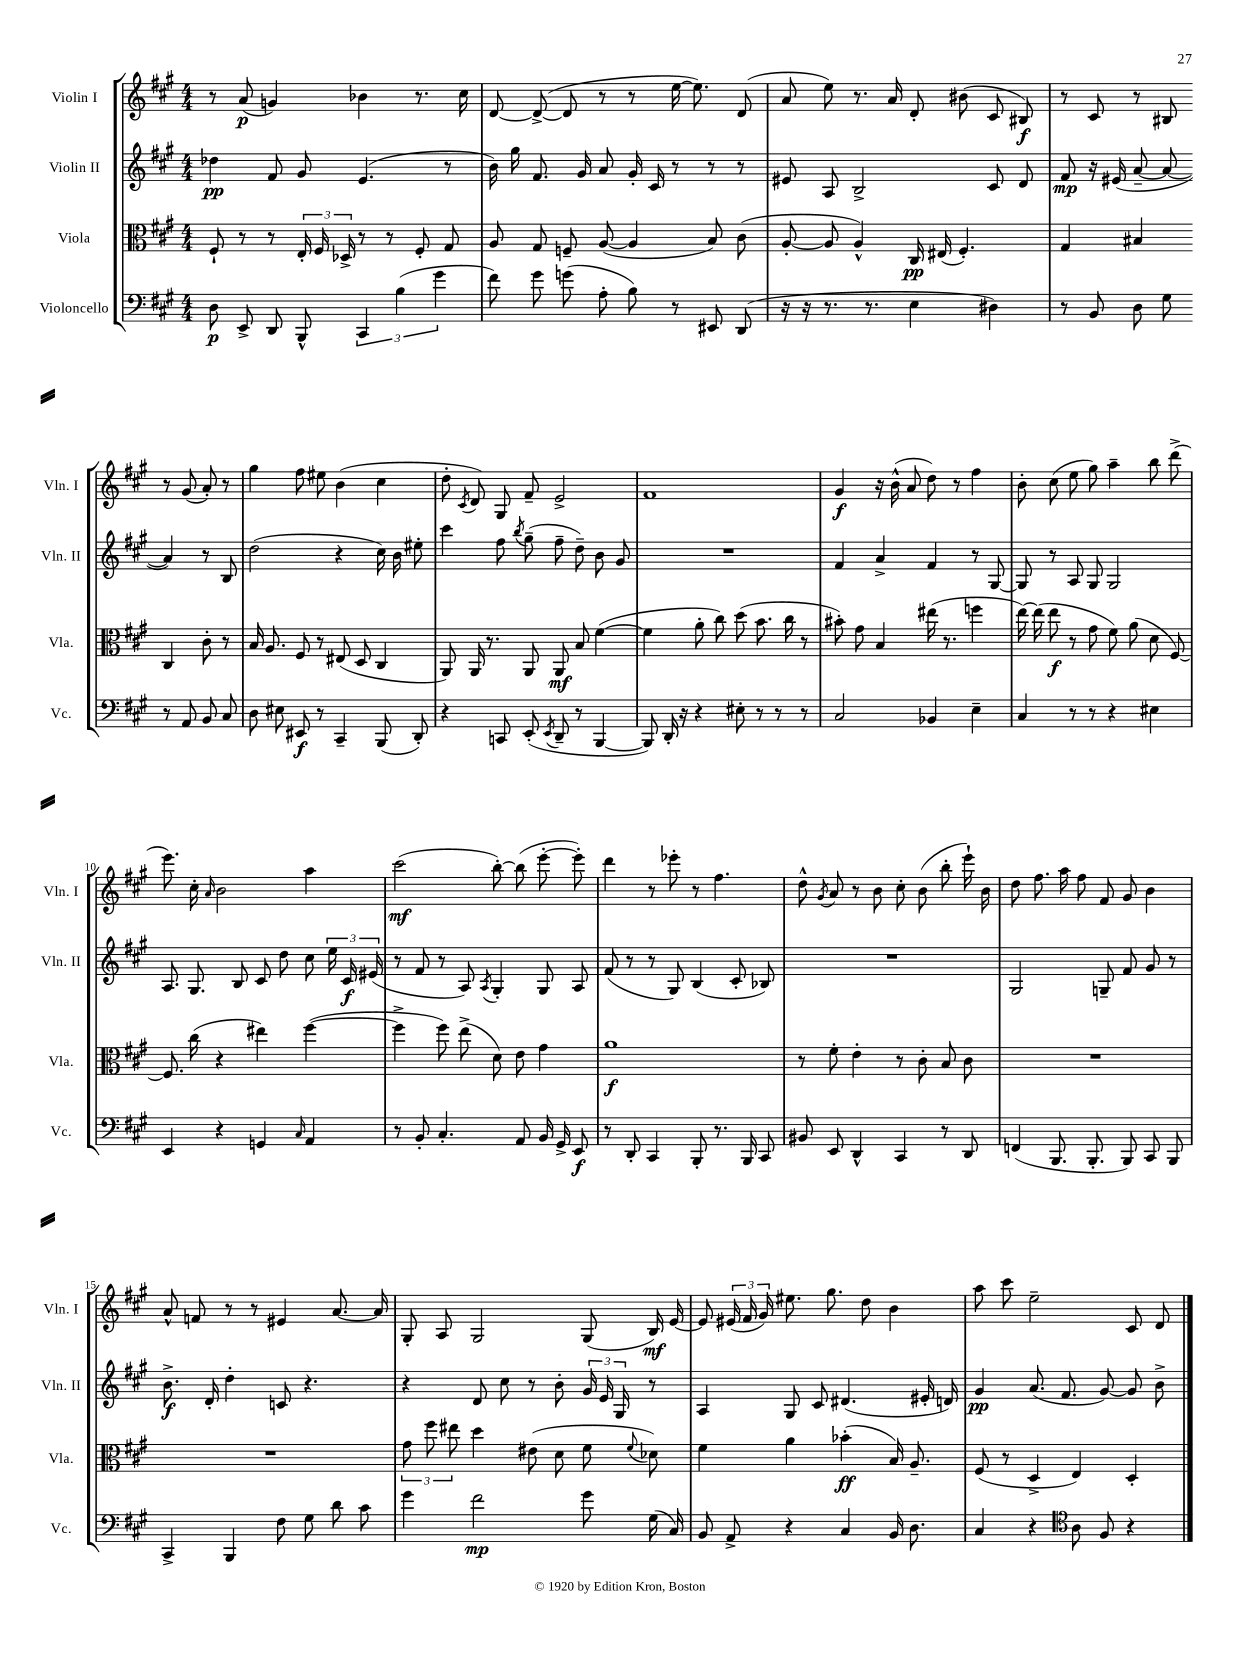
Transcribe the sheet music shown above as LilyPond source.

<<
\new StaffGroup <<
\new Staff = "s0" \with { instrumentName = "Violin I" shortInstrumentName = "Vln. I" } {
    \clef treble \key a \major \numericTimeSignature \time 4/4
    \autoBeamOff r8 a'8\p( g'4) bes'4 r8. cis''16 |
    d'8~ d'8~->( d'8 r8 r8 e''16~ e''8.) d'8( |
    a'8 e''8) r8. a'16 d'8-. bis'8( cis'8 bis8\f) |
    r8 cis'8 r8 bis8 r8 gis'8( a'8-.) r8 |
    gis''4 fis''8 eis''8 b'4( cis''4 |
    d''8-. \acciaccatura { cis'8 } d'8) gis8 fis'8-- e'2-> |
    fis'1 |
    gis'4\f r16 b'16-^( a'8 d''8) r8 fis''4 |
    b'8-. cis''8( e''8 gis''8) a''4-- b''8 d'''8->( |
    e'''8.) cis''16-. \grace { a'16 } b'2 a''4 |
    cis'''2\mf( b''8~-.) b''8( e'''8~-. e'''8-.) |
    d'''4 r8 ees'''8-. r8 fis''4. |
    d''8-^ \acciaccatura { gis'8 } a'8 r8 b'8 cis''8-. b'8( b''8-. e'''16-!) b'16 |
    d''8 fis''8. a''16 fis''8 fis'8 gis'8 b'4 |
    a'8-^ f'8 r8 r8 eis'4 a'8.~ a'16 |
    gis8-. a8 gis2 gis8( b16\mf) e'16~ |
    e'8 \tuplet 3/2 { eis'16( fis'16 gis'16) } eis''8. gis''8. d''8 b'4 |
    a''8 cis'''8 e''2-- cis'8 d'8 \bar "|." |
}
\new Staff = "s1" \with { instrumentName = "Violin II" shortInstrumentName = "Vln. II" } {
    \clef treble \key a \major \numericTimeSignature \time 4/4
    \autoBeamOff des''4\pp fis'8 gis'8 e'4.( r8 |
    b'16) gis''16 fis'8. gis'16 a'8 gis'16-. cis'16 r8 r8 r8 |
    eis'8 a8 b2-> cis'8 d'8 |
    fis'8\mp r16 eis'16( a'8~-- a'8~ a'4) r8 b8 |
    d''2( r4 cis''16) b'16 eis''8-. |
    cis'''4 fis''8 \acciaccatura { b''8 } gis''8--( fis''8-- d''8--) b'8 gis'8 |
    R1 |
    fis'4 a'4-> fis'4 r8 gis8~ |
    gis8 r8 a8 gis8 gis2 |
    a8. gis8. b8 cis'8 d''8 cis''8 \tuplet 3/2 { e''16 cis'16\f eis'16( } |
    r8 fis'8 r8 a8) \acciaccatura { a8 } gis4-. gis8 a8 |
    fis'8( r8 r8 gis8) b4( cis'8-. bes8) |
    R1 |
    gis2 g8-- fis'8 gis'8 r8 |
    b'8.->\f d'16-. d''4-. c'8 r4. |
    r4 d'8 cis''8 r8 b'8-. \tuplet 3/2 { gis'16 e'16 gis16 } r8 |
    a4 gis8 cis'8 dis'4.( eis'16-. d'16) |
    gis'4\pp a'8.( fis'8. gis'8~) gis'8 b'8-> \bar "|." |
}
\new Staff = "s2" \with { instrumentName = "Viola" shortInstrumentName = "Vla." } {
    \clef alto \key a \major \numericTimeSignature \time 4/4
    \autoBeamOff fis8-! r8 r8 \tuplet 3/2 { e16-. fis16 des16-> } r8 r8 fis8-. gis8 |
    a8 gis8 f8-- a8~( a4 b8) cis'8( |
    a8~-. a8 a4-^) cis16\pp eis16( fis4.-.) |
    gis4 bis4 cis4 cis'8-. r8 |
    b16 a8. fis8 r8 eis8( d8 cis4 |
    a,8) a,16 r8. a,8 a,8\mf b8 fis'4~( |
    fis'4 a'8-. cis''8) d''8( b'8. cis''16 r8 |
    bis'8-.) gis'8 b4 eis''16( r8. f''4 |
    e''16~) e''16( e''8\f r8 gis'8 fis'8) a'8( d'8 fis8~) |
    fis8. cis''16( r4 eis''4) fis''4~( |
    fis''4-> fis''8) e''8->( d'8) e'8 gis'4 |
    a'1\f |
    r8 fis'8-. e'4-. r8 cis'8-. b8 cis'8 |
    R1 |
    R1 |
    \tuplet 3/2 { gis'8 fis''8 eis''8 } d''4 eis'8( d'8 fis'8 \appoggiatura { fis'8 } des'8) |
    fis'4 a'4 bes'4-.\ff( b16) a8.-- |
    fis8( r8 d4-> e4) d4-. \bar "|." |
}
\new Staff = "s3" \with { instrumentName = "Violoncello" shortInstrumentName = "Vc." } {
    \clef bass \key a \major \numericTimeSignature \time 4/4
    \autoBeamOff d8\p e,8-> d,8 b,,8-^ \tuplet 3/2 { cis,4 b4( gis'4 } |
    fis'8) gis'8 g'8( a8-. b8) r8 eis,8 d,8( |
    r16 r16 r8. r8. e4 dis4) |
    r8 b,8 d8 gis8 r8 a,8 b,8 cis8 |
    d8 eis8 eis,8\f r8 cis,4-- b,,8( d,8-.) |
    r4 c,8 e,8-.( \acciaccatura { e,8 } d,8-- r8 b,,4~ |
    b,,8) d,16-. r16 r4 eis8-. r8 r8 r8 |
    cis2 bes,4 e4-- |
    cis4 r8 r8 r4 eis4 |
    e,4 r4 g,4 \grace { cis16 } a,4 |
    r8 b,8-. cis4.-. a,8 b,16 gis,16-> e,8\f |
    r8 d,8-. cis,4 b,,8-. r8. b,,16 cis,8 |
    bis,8 e,8 d,4-^ cis,4 r8 d,8 |
    f,4( b,,8. b,,8.-. b,,8) cis,8 b,,8 |
    cis,4-> b,,4 fis8 gis8 d'8 cis'8 |
    gis'4 fis'2\mp gis'8 gis16( cis16) |
    b,8 a,8-> r4 cis4 b,16 d8. |
    cis4 r4 \clef tenor a8 fis8 r4 \bar "|." |
}
>>
>>
